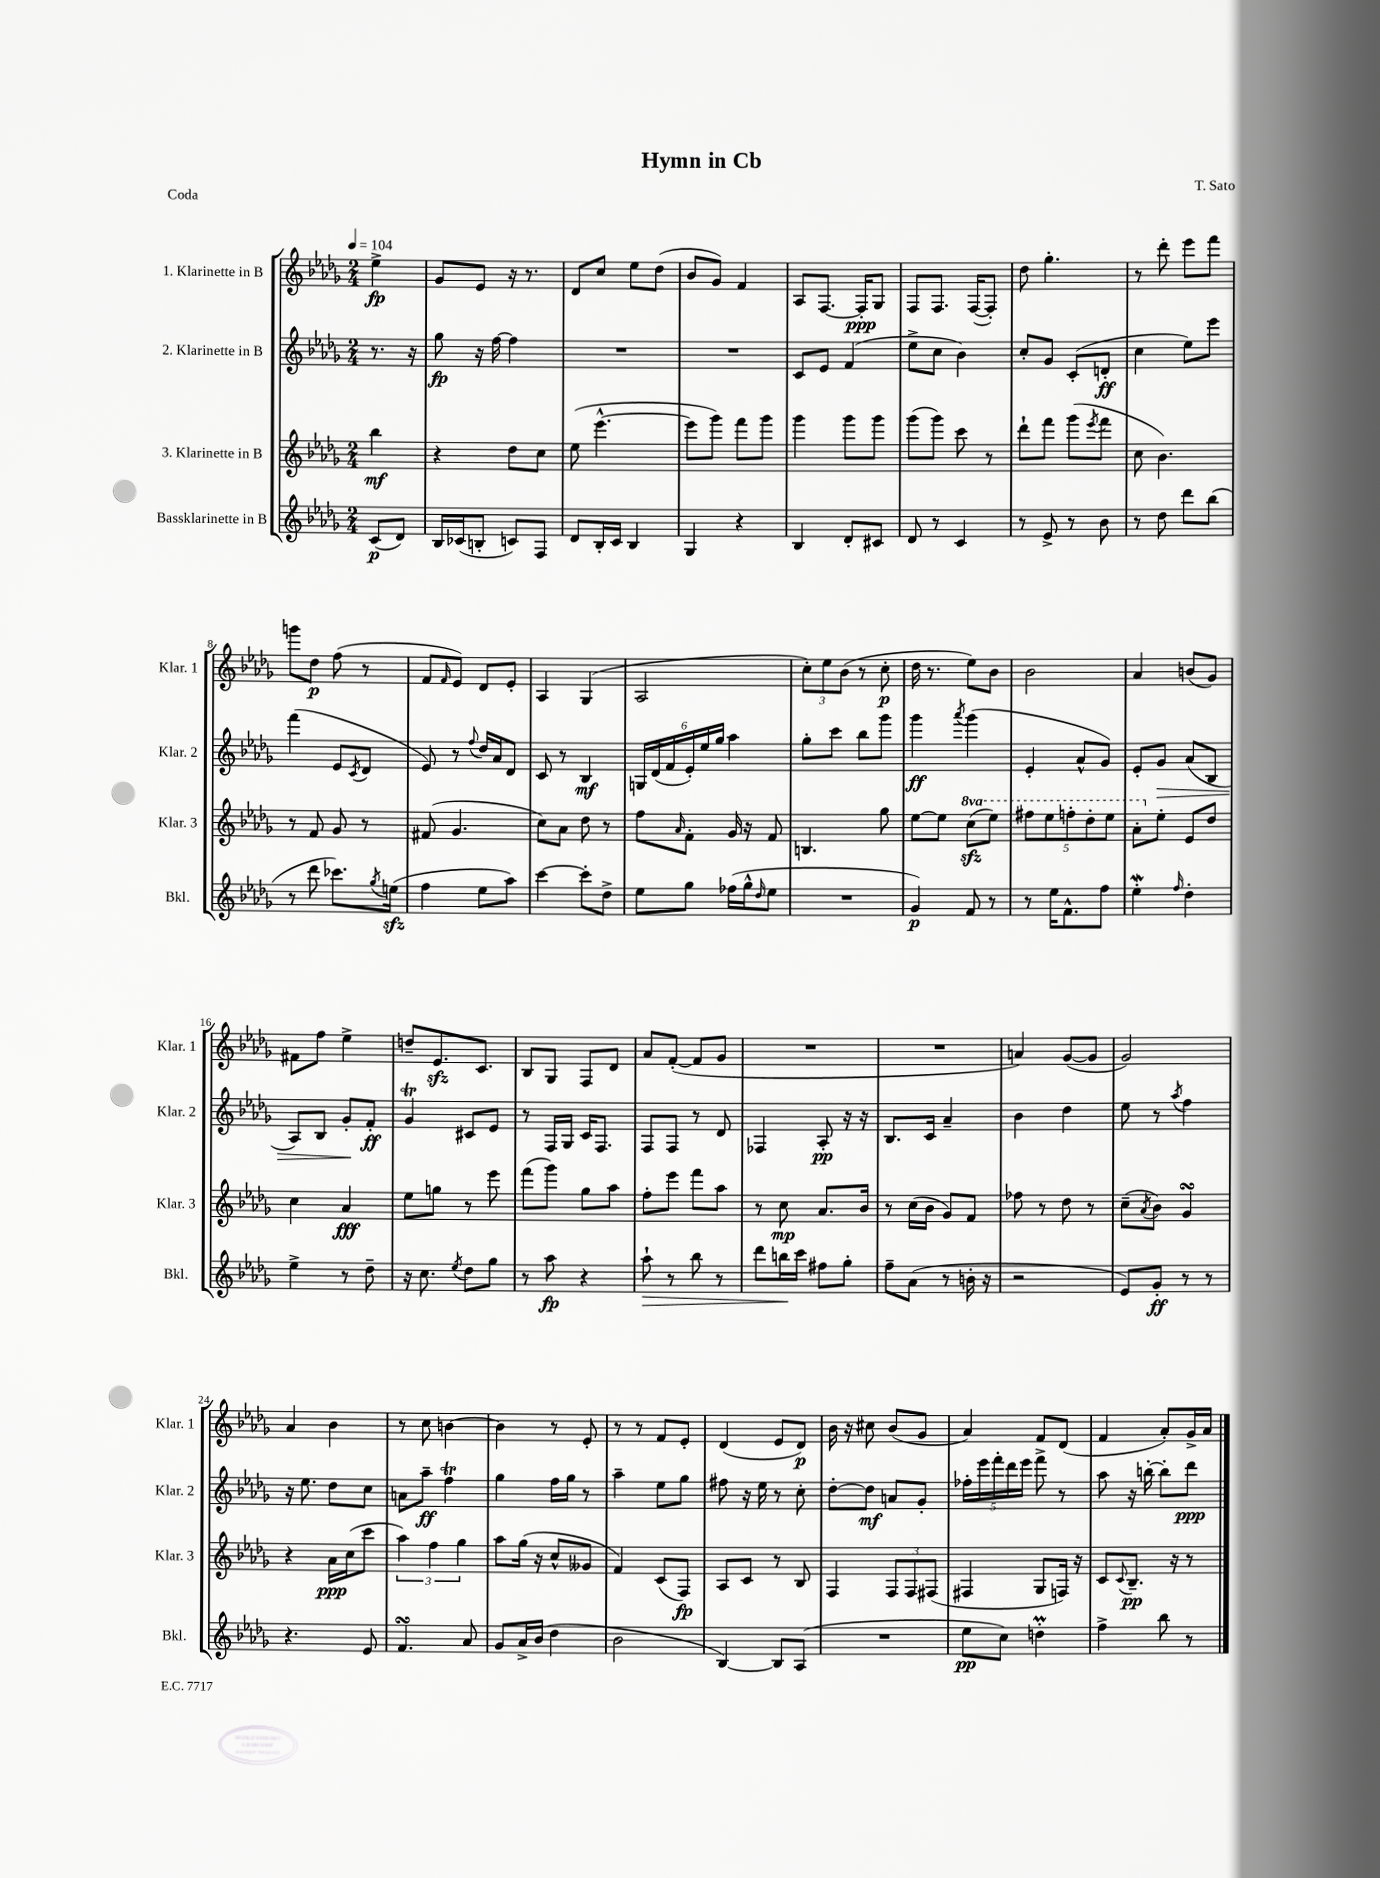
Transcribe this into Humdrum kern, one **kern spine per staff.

**kern	**kern	**kern	**kern
*staff4	*staff3	*staff2	*staff1
*clefG2	*clefG2	*clefG2	*clefG2
*k[b-e-a-d-g-]	*k[b-e-a-d-g-]	*k[b-e-a-d-g-]	*k[b-e-a-d-g-]
*M2/4	*M2/4	*M2/4	*M2/4
*MM104	*MM104	*MM104	*MM104
(8c	4bb-	8.r	4ee-^
8d-)	.	.	.
.	.	16r	.
=	=	=	=
16B-	4r	8gg-	8g-
(16c-	.	.	.
8B'	.	16r	8e-
.	.	[16ff	.
8c)	8dd-	4ff]	16r
.	.	.	8.r
8F	8cc	.	.
=	=	=	=
8d-	(8ee-	2r	8d-
16B-'	[4.eee-^^	.	8cc
16c	.	.	.
4B-	.	.	8ee-
.	.	.	(8dd-
=	=	=	=
4G-	8eee-]	2r	8b-
.	8ggg-)	.	8g-)
4r	8fff	.	4f
.	8ggg-	.	.
=	=	=	=
4B-	4ggg-	8c	8A-
.	.	8e-	[8.F
8d-'	8ggg-	(4f	.
.	.	.	16F']
8c#	8ggg-	.	8G-
=	=	=	=
8d-	(8ggg-	8ee-^	8F
8r	8ggg-)	8cc	8.F
4c	8ccc	4b-)	.
.	.	.	([16F
.	8r	.	8F'])
=	=	=	=
8r	8ddd-`	8cc'	8dd-
8e-^	8fff	8g-	4.gg-'
8r	(8ggg-	(8c'	.
.	8qeee-	.	.
8b-	8fff	8d'	.
=	=	=	=
8r	8cc	4cc	8r
8dd-	4.b-)	.	8ddd-'
8ddd-	.	8ee-)	8eee-
(8bb-	.	8eee-	8fff
=	=	=	=
8r	8r	(4fff	8ggg
8ddd-	8f	.	8dd-
8.ccc-)	8g-	8e-	(8ff
.	.	8qc	.
.	8r	8d-	8r
8qgg-	.	.	.
(16ee	.	.	.
=	=	=	=
4ff	(8f#	8e-)	8f
.	.	.	16qqf
.	4.g-	8r	8e-)
.	.	8qqff	.
8ee-	.	16dd-	8d-
.	.	16a-	.
8aa-)	.	8d-	8e-'
=	=	=	=
[4ccc	8cc)	8c	4A-
.	8a-	8r	.
8ccc']	8dd-	4B-	(4G-
8dd-^	8r	.	.
=	=	=	=
8ee-	8ff	24G	2A-
.	.	(24d-	.
.	.	24f	.
.	16qqa-	.	.
8gg-	8f'	24e-')	.
.	.	24ee-	.
.	.	24gg-	.
(16ff-	16g-	4aa-	.
16gg-^^	16r	.	.
16qqdd-	.	.	.
8ee-	8f	.	.
=	=	=	=
2r	4.B	8gg-'	12cc')
.	.	.	12ee-
.	.	8ccc	.
.	.	.	(12b-
.	.	8bb-	8r
.	8gg-	8ggg-	8cc'
=	=	=	=
4g-)	[8ee-	4ggg-	16dd-
.	.	.	8.r
.	8ee-]	.	.
.	.	8qaaa-	.
8f	(8ccc	(4ggg-	8ee-)
8r	8eee-)	.	8b-
=	=	=	=
8r	10fff#	4e-'	2b-
.	10eee-	.	.
16ee-	.	.	.
8.f^^	.	.	.
.	10fff'	.	.
.	.	8a-^^	.
.	10ddd-'	.	.
8ff	.	8g-)	.
.	10eee-	.	.
=	=	=	=
4ee-'	8aa-'	8e-'	4a-
.	8ee-'	8g-	.
16qqff	.	.	.
4dd-'	8e-	(8a-	(8b
.	8dd-	8B-	8g-)
=	=	=	=
4ee-^	4cc	8A-)	8f#
.	.	8B-	8ff
8r	4a-	8g-'	4ee-^
8dd-~	.	8f'	.
=	=	=	=
16r	8ee-	4g-	8dd~
8.cc	.	.	.
.	8gg	.	8.e-
8qee-	.	.	.
8dd-	8r	8c#	.
.	.	.	8.c
8gg-	8eee-	8e-	.
=	=	=	=
8r	(8fff	8r	8B-
8aa-	8ggg-)	16F	8G-
.	.	16G-	.
4r	8gg-	16c	8F
.	.	8.F	.
.	8aa-	.	8d-
=	=	=	=
8aa-`	8ff'	8F	8a-
8r	8eee-	8F	([8f'
8bb-	8fff	8r	8f]
8r	8aa-	8d-	8g-
=	=	=	=
8ddd-	8r	4F-	2r
16bb	8cc	.	.
16ccc	.	.	.
8ff#	8.a-	8A-'	.
8gg-'	.	16r	.
.	16b-	16r	.
=	=	=	=
8ff~	8r	8.B-	2r
(8a-	(16cc	.	.
.	16b-	16c	.
8r	8g-)	4a-~	.
16b'	8f	.	.
16r	.	.	.
=	=	=	=
2r	8ff-	4b-	4a)
.	8r	.	.
.	8dd-	4dd-	([8g-
.	8r	.	8g-]
=	=	=	=
8e-)	(8cc~	8ee-	2g-)
.	8qa-	.	.
8g-'	8b-)	8r	.
.	.	8qaa-	.
8r	4g-	4ff	.
8r	.	.	.
=	=	=	=
4.r	4r	16r	4a-
.	.	8.ee-	.
.	16a-	8dd-	4b-
.	(16cc	.	.
8e-	8ccc	8cc	.
=	=	=	=
4.f	6aa-)	8a	8r
.	.	8aa-~	8cc
.	6ff	.	.
.	.	4ff	[4b
.	6gg-	.	.
8a-	.	.	.
=	=	=	=
8g-	8aa-	4gg-	4b]
16a-^	(16gg-	.	.
(16b-	16r	.	.
4dd-	8cc^^	16ff	8r
.	.	16gg-	.
.	8g--	8r	8e-'
=	=	=	=
2b-	4f)	4aa-~	8r
.	.	.	8r
.	(8c	8ee-	8f
.	8F)	8gg-	8e-'
=	=	=	=
[4B-)	8A-	8ff#	(4d-
.	8c	16r	.
.	.	16ee-	.
8B-]	8r	8r	8e-
(8A-	8B-	8cc'	8d-)
=	=	=	=
2r	4F	[8dd-'	16b-
.	.	.	16r
.	.	8dd-]	8cc#
.	12F	8a	(8b-
.	12F	.	.
.	.	8g-'	8g-
.	(12F#	.	.
=	=	=	=
8ee-	4F#	20ff-'	4a-)
.	.	20eee-	.
.	.	20fff'	.
8cc)	.	.	.
.	.	20ddd-	.
.	.	20eee-	.
4dd'	8G-	8fff^	8f
.	16F)	8r	(8d-
.	16r	.	.
=	=	=	=
4ff^	8c	8aa-	4f
.	8qqc	.	.
.	8.B-~	16r	.
.	.	[16bb'	.
8bb-	.	8bb']	8a-')
.	16r	.	.
8r	8r	8ddd-	16g-^
.	.	.	16a-
==	==	==	==
*-	*-	*-	*-
